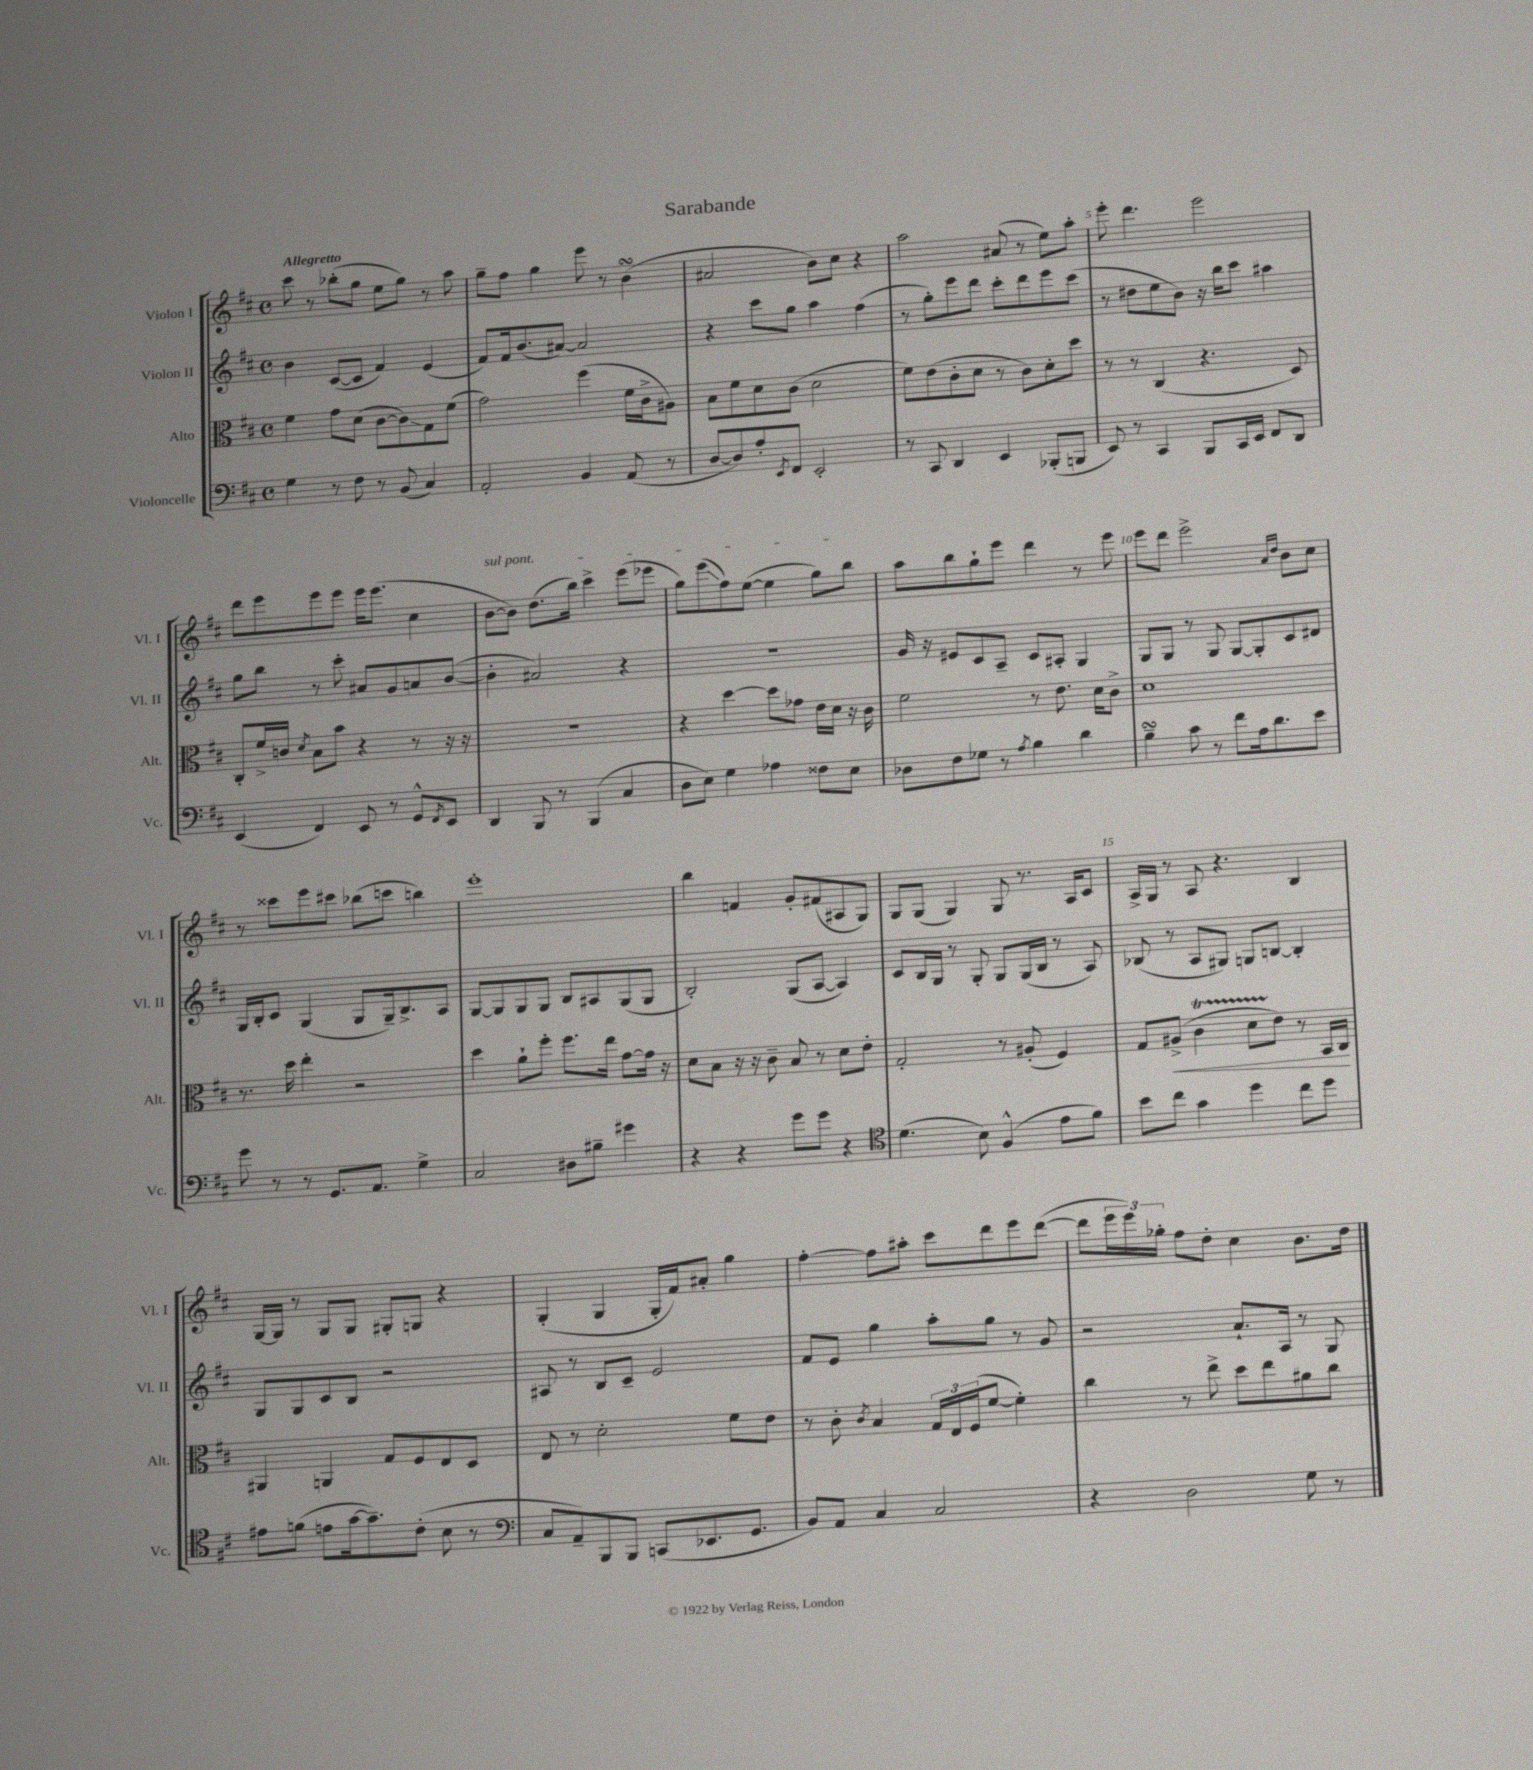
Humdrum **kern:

**kern	**kern	**kern	**kern
*staff4	*staff3	*staff2	*staff1
*clefF4	*clefC3	*clefG2	*clefG2
*k[f#c#]	*k[f#c#]	*k[f#c#]	*k[f#c#]
*M4/4	*M4/4	*M4/4	*M4/4
*met(c)	*met(c)	*met(c)	*met(c)
4G	4f#	4b	8ccc#
.	.	.	8r
8r	8g	([8c#	(8bb-'
8F#	(8d	8c#]	8gg
8r	[8c#	4f#)	8ee
(8BB	8c#])	.	8gg)
4C#)	8G	(4e	8r
.	(8f#	.	8aa
=	=	=	=
2AA'	2g)	8f#)	8gg~
.	.	16f#	8ff#
.	.	(8.b	.
.	.	.	4gg
.	.	[8a#)	.
4BB	(4ff#	2a#]	8eee
.	.	.	8r
(8AA	16f#	.	(4b
.	16c#^	.	.
8r	8A#)	.	.
=	=	=	=
[8D	8B	4r	2a#
8D])	8f#	.	.
8A'	8d	8ccc#	.
8qEE	.	.	.
8FF#	(8c#	8gg	.
2EE'	2d	4aa	8b)
.	.	.	8cc#
.	.	(4ff#	4r
=	=	=	=
8r	8f#)	8r	2aa
8CC#	(8e	8gg')	.
4DD	8c#'	8eee	.
.	8d	8ddd	.
4EE	8r	8ccc#'	(8a#
.	8c#)	8ddd	8r
(8BBB-'	8d'	8eee	8ee)
8BBB	8dd	(8ccc#	8aa'
=	=	=	=
8EE)	8r	8r	8eee'
8r	8r	8dd#	4.ddd
4CC#	(4C#	8ee	.
.	.	8b)	.
8BBB	4.r	16r	2eee
.	.	16bb	.
16CC#	.	8ccc#	.
16EE	.	.	.
8FF#	.	4aa#	.
8DD	8D)	.	.
=	=	=	=
(4EE	8C#'	8gg	8ddd
.	16f#^	8bb	8eee
.	16c	.	.
.	8qd	.	.
4FF#)	8B	8r	8eee
.	8b	8ccc#'	8eee
8EE	4r	8a#	16eee
.	.	.	(8.eee
8r	.	8g	.
8GG^^	8r	8a	4cc#
8qFF#	.	.	.
8EE	16r	([8b	.
.	16r	.	.
=	=	=	=
4DD	1r	4b']	[8b
.	.	.	8b])
8BBB	.	2a#)	(8.dd
8r	.	.	.
.	.	.	16bb)
(4BBB	.	.	4ccc#^
4C#	.	4r	(8eee
.	.	.	8eee-
=	=	=	=
8D	4r	1r	8gg)
8E)	.	.	(8eee
4G	[4dd	.	8ff#)
.	.	.	([8ee
4A-	8dd]	.	4ee]
.	8g-	.	.
8F##	16e	.	8gg)
.	16d	.	.
8E	16r	.	8bb
.	16c#	.	.
=	=	=	=
8D-	2f#	16g	8aa
.	.	16r	.
8F#	.	8e#	8bb
8G-	.	8c#	8gg`
8r	.	8A~	8eee
8qA	.	.	.
4B	8r	8c#	4ddd
.	8.e	8A#'	.
4d	.	4G	8r
.	16d	.	.
.	8c#^	.	8eee
=	=	=	=
4B~	1d	8G	8eee
.	.	8G	8ddd
8c#	.	8r	2eee^
8r	.	8G	.
8f#	.	[8G	.
16A	.	8G']	.
8.d	.	.	.
.	.	.	16qqa
.	.	.	16qqdd
.	.	8c#	8b
8e	.	8d#	8cc#
=	=	=	=
8g	8.r	16G	8r
.	.	16B'	.
8r	.	8c#	8ccc##
.	16dd	.	.
8r	4ee'	(4G	8eee
8.GG	.	.	8ccc#
.	2r	8G	(8bb-
8.AA	.	.	.
.	.	16G~)	8ccc
.	.	8.B^	.
4G^	.	.	4bb)
.	.	8A	.
=	=	=	=
2C#	4dd	[8G	1eee'
.	.	8G]	.
.	8a`	8G	.
.	8ff#'	8G	.
8D#	8.ff#	8B	.
8B#~	.	8A#	.
.	16ee	.	.
4g#	[8g	(8G	.
.	16g]	8G	.
.	16r	.	.
=	=	=	=
4r	8d	2B')	4bb
.	8B	.	.
4r	16r	.	4f
.	16r	.	.
.	8c#~	.	.
8g	8B	(8G	8g'
8g	8r	[8A	(8f#
4r	8d	4A])	8A#
.	8e'	.	8G)
=	=	=	=
*clefC4	*	*	*
(4.d	2G'	8c#	8G
.	.	16B	(8G
.	.	16G	.
.	.	8r	4G)
8B)	.	8G'	.
(4F#^^	8r	8G	8G
.	(8A#'	(16G	8.r
.	.	16B	.
8e	4F#)	8r	.
.	.	.	16A
8f#)	.	8A)	8c#
=	=	=	=
8b	8G	(8B-	16A^
.	.	.	16G
8cc#	(8A#^	8r	8r
4g	4c#	8A	8A
.	.	8G#)	4.r
4dd	8d	8G	.
.	8e)	[8B	.
8cc#	8r	4B']	4B
8dd	16BB	.	.
.	16C#	.	.
=	=	=	=
8e#	4AA#	8G	[16G
.	.	.	16G]
(8f	.	8G	8r
8e	4AA	8c#	8G
[16g	.	8B	8G
8.g~])	.	.	.
.	8G	2r	8G#'
(8c#'	8F#	.	8G
8B	8E	.	4r
8r	8D	.	.
=	=	=	=
*clefF4	*	*	*
8C#	8E	8A#	(4G'
8AA~)	8r	8r	.
8BBB	2d'	8B	4G
8BBB	.	8c#~	.
(8CC	.	2e	16G'
.	.	.	16f#)
8.EE-	.	.	8a#'
.	8f#	.	4gg
8.GG	.	.	.
.	8e	.	.
=	=	=	=
8BB)	8r	8f#	[4ff#'
8AA	8c#'	8e	.
.	8qc#	.	.
4C#	4B	4gg	8ff#]
.	.	.	8aa#'
2C#	24G	8aa'	8ccc#
.	24E	.	.
.	(24F#	.	.
.	[8f#	8gg	8ddd
.	4f#'])	8r	8eee
.	.	8g	([8ddd
=	=	=	=
4r	4cc#	2r	8ddd]
.	.	.	24eee
.	.	.	24eee)
.	.	.	24gg-'
2D	8r	.	8ff#
.	8ee^	.	8dd'
.	8dd	8.a`	4cc#
.	8ee	.	.
.	.	16A	.
8G	8a#	8r	8.b
8r	8cc#	8G	.
.	.	.	16dd
==	==	==	==
*-	*-	*-	*-
